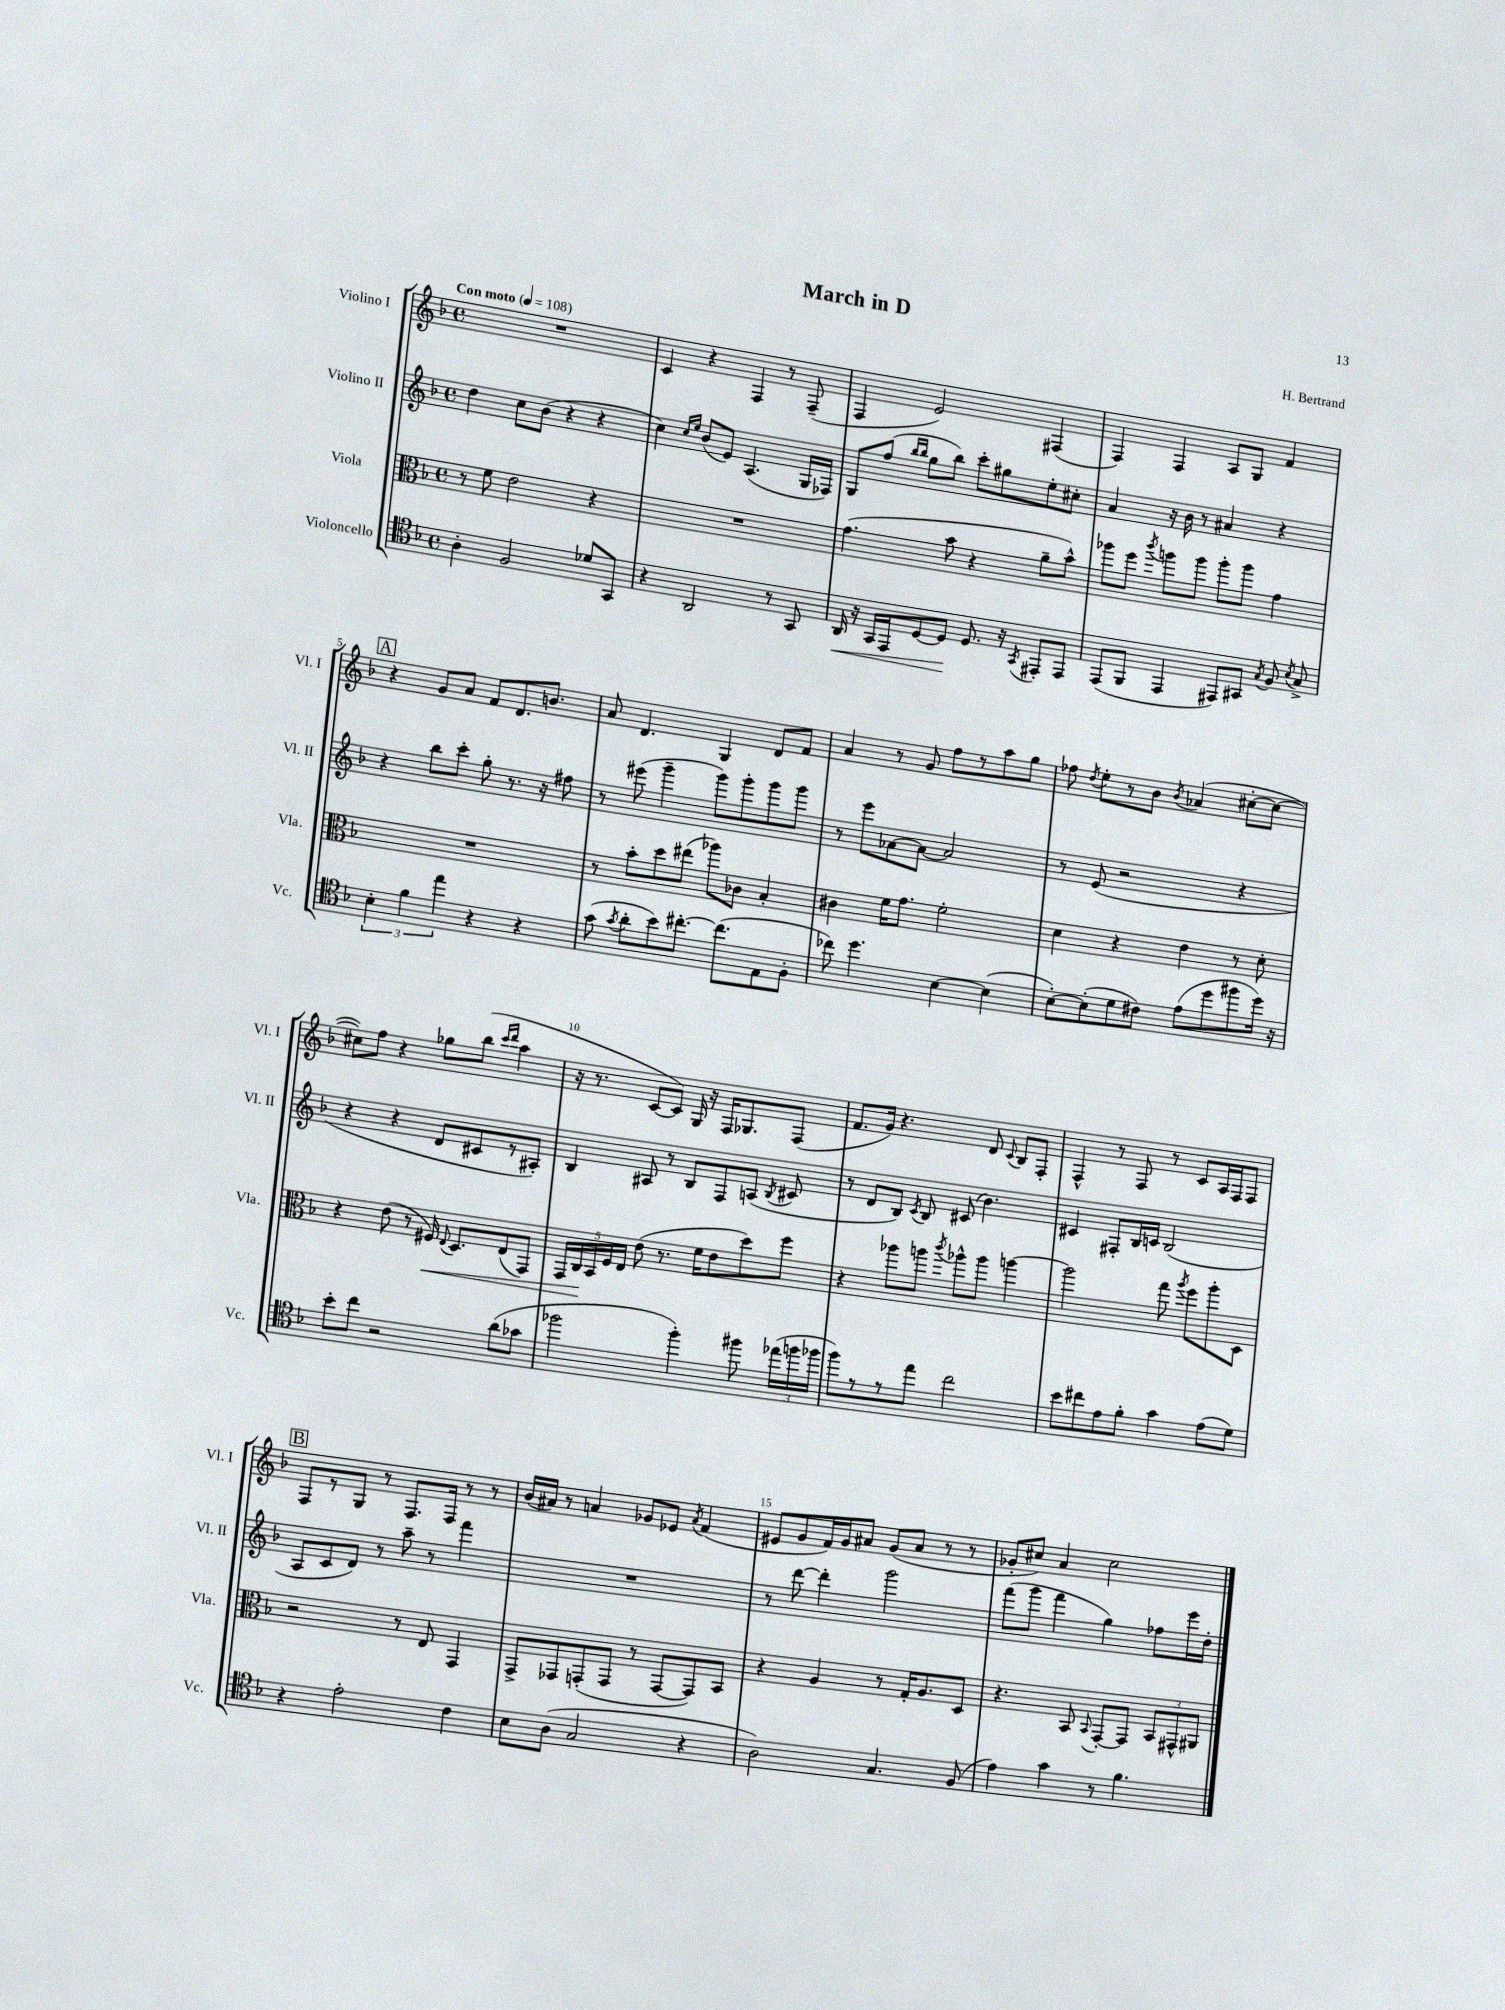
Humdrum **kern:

**kern	**kern	**kern	**kern
*staff4	*staff3	*staff2	*staff1
*clefC4	*clefC3	*clefG2	*clefG2
*k[b-]	*k[b-]	*k[b-]	*k[b-]
*M4/4	*M4/4	*M4/4	*M4/4
*met(c)	*met(c)	*met(c)	*met(c)
*MM108	*MM108	*MM108	*MM108
4A'	8r	4dd	1r
.	8f	.	.
2F	2e	8cc	.
.	.	(8b-	.
.	.	4r	.
8d-	4r	4r	.
8GG	.	.	.
=	=	=	=
4r	1r	4cc)	4c
.	.	16qqcc	.
.	.	16qqee	.
2AA	.	(8b-	4r
.	.	8e)	.
.	.	(4.A	4F
8r	.	.	8r
8GG	.	16G	(8F~
.	.	16F-)	.
=	=	=	=
16AA	(4.g	8G	4F
16r	.	.	.
16GG	.	(8ff	.
16EE	.	.	.
.	.	16qqbb-	.
.	.	16qqbb-	.
[8D	.	8gg	2e)
8D]	8b-	8bb-)	.
8.D	4r	8ccc'	.
.	.	8gg#	.
16r	.	.	.
8qGG	.	.	.
8EE#'	8a~	8ee'	(4F#
8EE#	8b-^^)	8cc#'	.
=	=	=	=
(8EE	8aa-	4a	4F)
8FF	8ff	.	.
.	8qccc	.	.
4EE	8aa	16r	4F
.	.	16b-	.
.	8aa	8r	.
8EE#)	8aa'	4a#	8A
8GG#	8aa	.	8G
8qG	.	.	.
8F	4g	4r	4f
8qB-	.	.	.
8G^	.	.	.
=	=	=	=
6B-'	1r	4r	4r
6f	.	.	.
.	.	8bb-	8g
6ee	.	.	.
.	.	8ccc'	8a
4r	.	8gg'	8f
.	.	8.r	8.d
4r	.	.	.
.	.	16r	8.b
.	.	8ff#	.
=	=	=	=
(8g	8r	8r	8a
8qg	.	.	.
8a'	8b-'	(8eee#	4.d
8b-)	8dd	4ggg~	.
[8.cc#'	(8ee#	.	.
.	8aa-)	8ggg)	4G
(8.cc#]	.	.	.
.	8c-	8ggg'	.
8E	4B-'	8ggg	8d
8F'	.	8ggg	8f
=	=	=	=
8cc-)	4c#	8r	4a
4.dd	.	8eee	.
.	16f	[8a-	8r
.	8.g	.	.
.	.	8a-_	8g
[4B-	2f'	2a-]	8ff
.	.	.	8r
(4B-]	.	.	8aa
.	.	.	8gg
=	=	=	=
[8B-')	4d	8r	8ff-
.	.	.	8qdd
(8B-']	.	(8e	8ee'
8d	4r	2r	8r
8c#)	.	.	8b-
.	.	.	8qb-
(8e	4e	.	(4a-
8dd	.	.	.
8ff#	8r	4r	[8cc#'
16dd)	8d'	.	8cc#_
16r	.	.	.
=	=	=	=
8b-'	4r	4r	8cc#])
8cc	.	.	8ff
2r	(8e	4r	4r
.	8r	.	.
.	16F#)	8d	8gg-
.	8qqE	.	.
.	8.D	.	.
.	.	8c#	(8bb-
.	.	.	16qqccc
.	.	.	16qqddd
(8a	(8E	8r	4aa
8g-	8GG)	8A#')	.
=	=	=	=
2ff-	20GG	4B-	16r
.	20C	.	.
.	.	.	8.r
.	20BB-	.	.
.	20F	.	.
.	20E	.	.
.	(8e	8A#	[8c
.	8.r	8r	8c])
4ff-')	.	8B-	16G
.	16f	.	16r
.	8e	8F	16F
.	.	.	8.G-
8ff#	8dd)	(8A	.
.	.	8qB-	.
(24ee-	8ff	8c#	(8F
24ff	.	.	.
24ff-	.	.	.
=	=	=	=
8ff)	4r	8r	8.f
8r	.	8d	.
.	.	.	16g)
8r	8aa-	8B-)	4.r
.	.	8qc	.
8ee	8aa	8B-	.
.	8qccc	.	.
2cc	8aa-^^	(8c#	.
.	8aa-	4.b-)	8d
.	.	.	8qqc
.	[4aa	.	8B-
.	.	.	8F'
=	=	=	=
8b-	2aa]	4c#	4F^^
8cc#	.	.	.
8e	.	8F#'	8r
8f'	.	16B-	8F
.	.	16c	.
4g	8gg	(2B-	8r
.	8qaa	.	.
.	8ff	.	8c
(8e	8aa'	.	16A
.	.	.	16F
8d)	8D	.	8F
=	=	=	=
4r	2r	8A	8F
.	.	8c	8r
2e'	.	8d)	8G
.	.	8r	8r
.	8r	8aa~	8.F
.	8E	8r	.
.	.	.	16F
4c	4GG	4fff	8r
.	.	.	8r
=	=	=	=
8B-	8GG^	1r	(16b-
.	.	.	16a#)
(8A	8GG-	.	8r
2G	(8GG'	.	4a
.	8GG	.	.
.	8r	.	8g-
.	[8GG	.	8e-
.	.	.	8qa
4r	8GG])	.	(4f
.	8BB-	.	.
=	=	=	=
2A)	4r	8r	8e#
.	.	[8ddd	8g
.	4A	4ddd']	16f)
.	.	.	16g
.	.	.	8a#
4.G	8r	2ggg	(8g
.	16G'	.	8a#
.	8.A	.	.
.	.	.	8r
(8F	8D	.	8r
=	=	=	=
4e)	4.r	(8fff	8g-'
.	.	8ggg	8cc#)
4g	.	4fff	4a
.	8BB-	.	.
.	8qqBB-	.	.
8r	[8GG'	4gg)	2cc#
4.f	8GG]	.	.
.	12BB-	8ff-	.
.	12GG#^^	.	.
.	.	16eee	.
.	12AA#	.	.
.	.	16dd'	.
==	==	==	==
*-	*-	*-	*-
